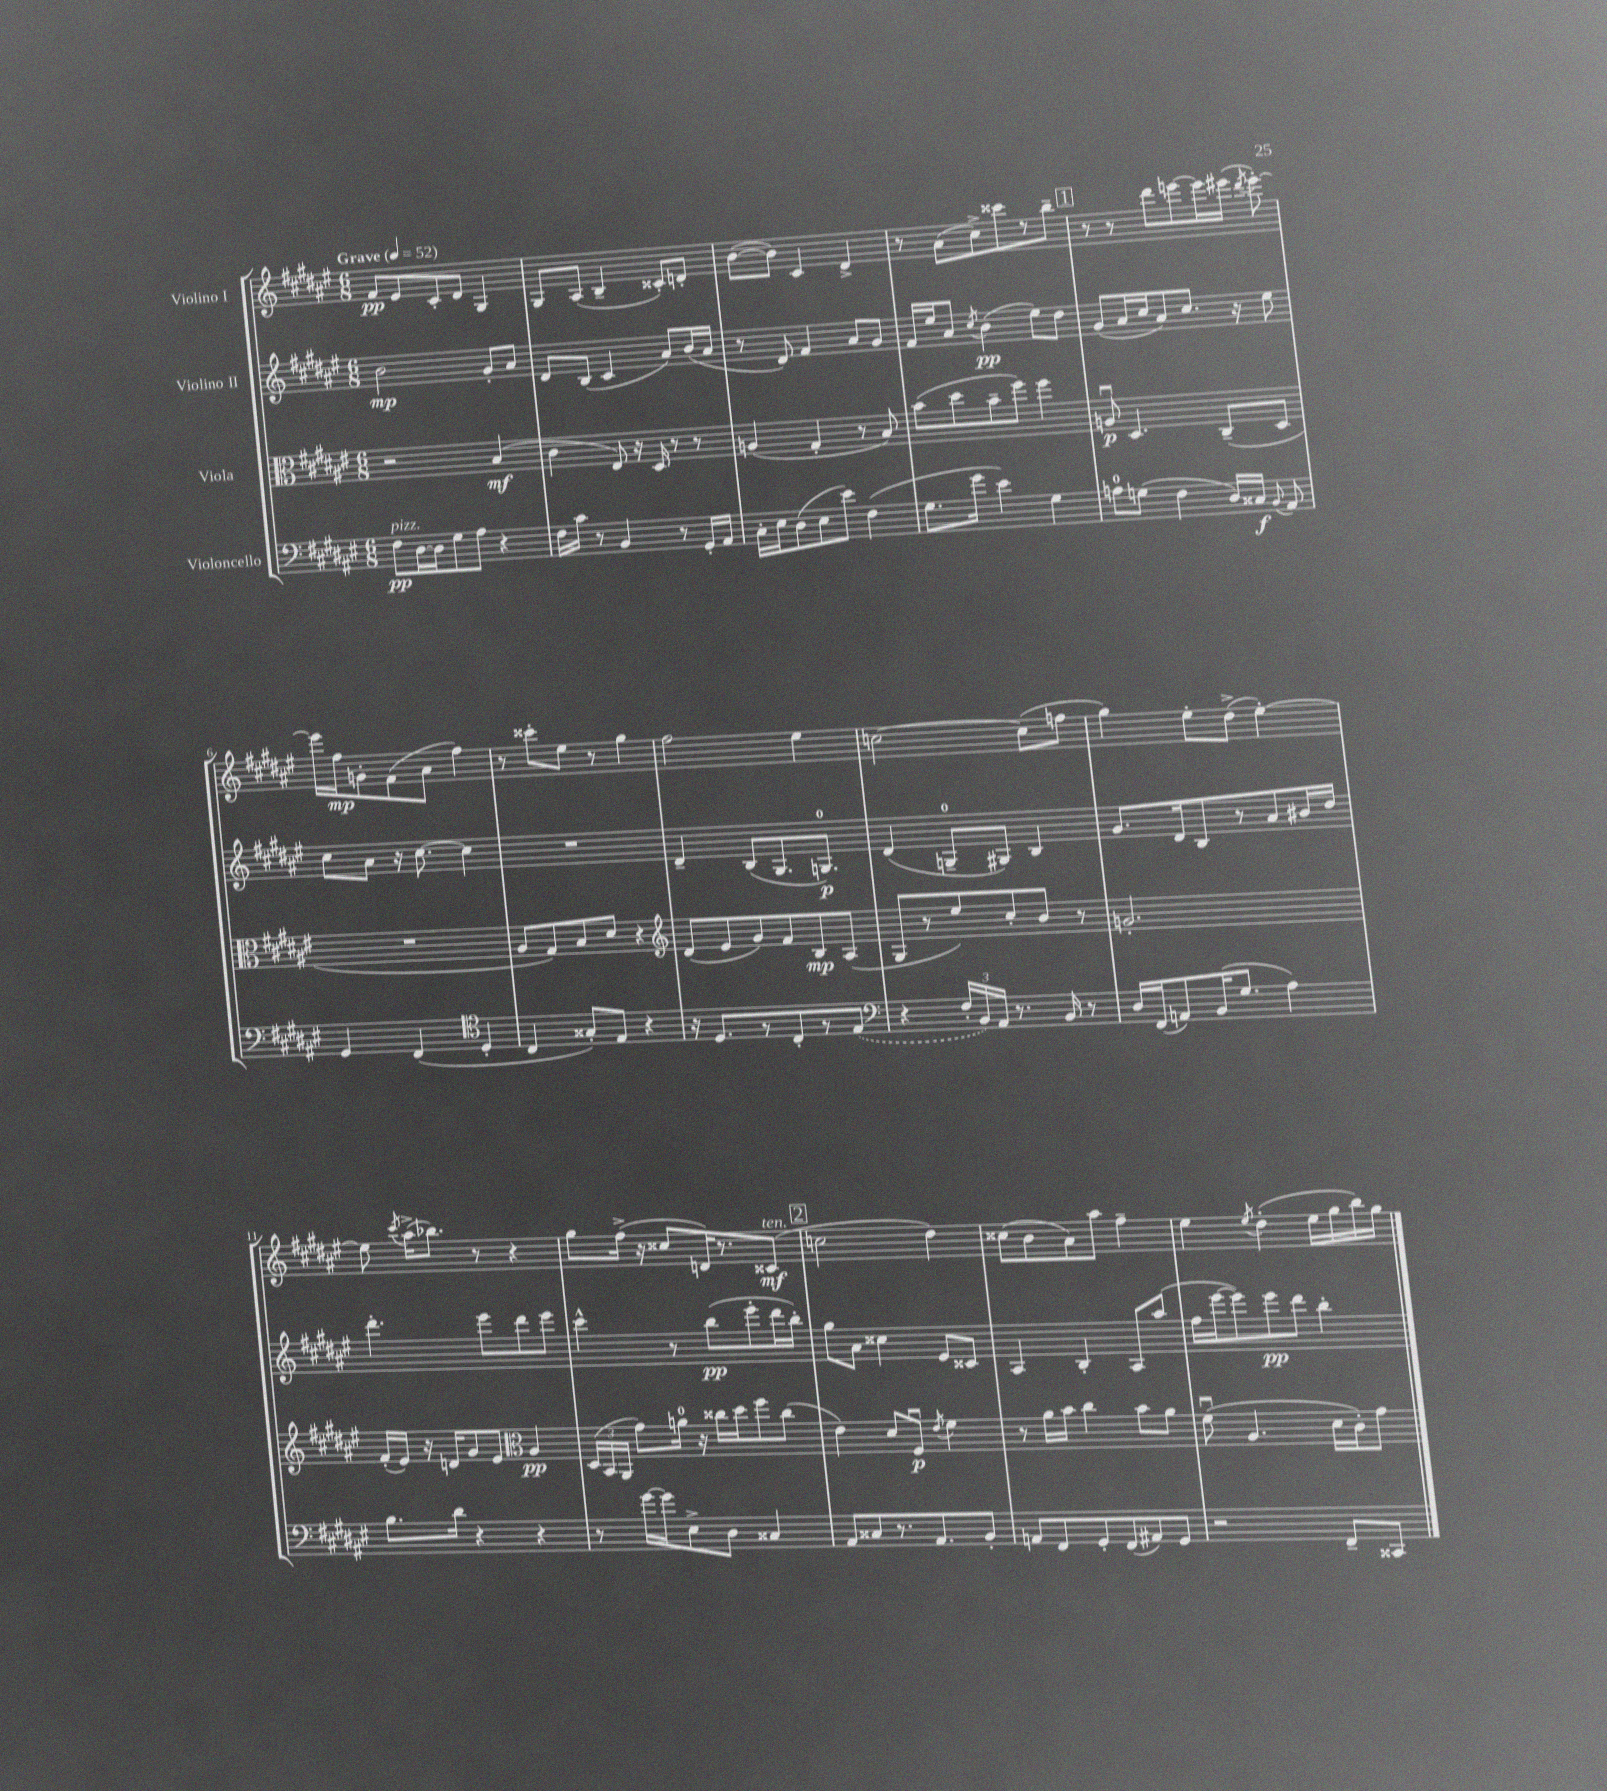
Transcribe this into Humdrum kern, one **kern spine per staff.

**kern	**kern	**kern	**kern
*staff4	*staff3	*staff2	*staff1
*clefF4	*clefC3	*clefG2	*clefG2
*k[f#c#g#d#a#e#]	*k[f#c#g#d#a#e#]	*k[f#c#g#d#a#e#]	*k[f#c#g#d#a#e#]
*M6/8	*M6/8	*M6/8	*M6/8
*MM52	*MM52	*MM52	*MM52
8F#	2r	2b	8f#
[16D#	.	.	8e#
16D#]	.	.	.
8G#	.	.	8c#'
8A#	.	.	8d#
4r	(4B	8g#'	4G#
.	.	8a#	.
=	=	=	=
16F#	4c#	8d#	8G#
16c#	.	.	.
8r	.	(8B	(8A#
4BB	8E#)	4c#	4B~
.	16r	.	.
.	16D#	.	.
8r	8r	8a#)	8c##')
16GG#'	8r	(16b	8d'
16AA#	.	16a#	.
=	=	=	=
16C#'	(4A	8r	([8b
16E#	.	.	.
(8D#	.	8d#)	8b])
8E#	4G#'	4f#	4c#
8e#)	.	.	.
(4F#	8r	8a#	4d#^
.	8B)	8g#	.
=	=	=	=
8.G#	(8b	16f#	8r
.	.	16ee#	.
.	8dd#	8a#	(8a#
16g#	.	.	.
.	.	8qcc#	.
4e#)	8b~	(4b	8cc#^)
.	8ff#)	.	8ccc##
4G#	4ff#	8ee#)	8r
.	.	8dd#	8bb~
=	=	=	=
8A	8Au	(8g#	8r
(8G	4.D#	16a#	8r
.	.	16cc#	.
4F#	.	8a#)	8ddd#
.	.	8.cc#	[8eee
16D#)	(8C#~	.	16eee]
16C##	.	16r	(16eee#
8qqBB	.	.	8qddd#
8AA#	8D#	8ee#	[8eee#')
=	=	=	=
4GG#	2.r	8cc#	16eee#]
.	.	.	16ff#
.	.	8a#	8g'
(4FF#	.	16r	(8f#
.	.	[8.cc#	.
.	.	.	8a#
*clefC4	*	*	*
4D#'	.	4cc#]	4ff#)
=	=	=	=
4C#	8A#	2.r	8r
.	8G#)	.	8ccc##'
8G##')	8B	.	8ee#
8E#	8d#	.	8r
4r	4r	.	4gg#
=	=	=	=
*	*clefG2	*	*
16r	(8d#	4d#~	2ff#
8.D#	.	.	.
.	8e#	.	.
8r	8g#)	(8B	.
8C#'	8f#	8.G#	.
8r	8B	.	4ee#
.	.	8.G)	.
(8E#	(8A#	.	.
=	=	=	=
*clefF4	*	*	*
4r	8G#	(4d#	[2cc
.	8r	.	.
24F#'	8ee#)	8G~	.
24BB)	.	.	.
24AA#	.	.	.
8.r	8cc#'	8G#)	.
.	8b	4B	(8cc]
16BB	.	.	.
8r	8r	.	8ff
=	=	=	=
16D#	2.g'	8.g#	4gg#)
(16FF#	.	.	.
8AA)	.	.	.
.	.	16d#	.
(16BB	.	8B	8ee#'
8.G#	.	.	.
.	.	8r	(8dd#^
4A#)	.	8a#	[4ee#')
.	.	16b#	.
.	.	16dd#	.
=	=	=	=
8.B	(16f#'	4.ddd#'	8ee#]
.	16e#)	.	.
.	.	.	8qccc#
.	16r	.	(16aa#^
16d#	16d	.	8.bb-)
4r	8g#	.	.
.	8e#	8eee#	8r
*	*clefC3	*	*
4r	4A#	8ddd#	4r
.	.	8eee#	.
=	=	=	=
8r	(24D#	4ccc#^^	8gg#
.	24BB	.	.
.	24AA#	.	.
[16g#	8g#)	.	(16ff#^
16g#]	.	.	16r
8E#^	16a	8r	8cc##
.	16r	.	.
8D#	16cc##	(8bb	16d)
.	16dd#	.	8.r
4C##	8ff#	8eee#'	.
.	(8cc##	16ddd#	(8c##
.	.	16bb')	.
=	=	=	=
8AA#	4e#)	8gg#	2cc
8C##	.	8a#	.
8.r	8d#	4cc##	.
.	8F#u	.	.
8.AA#	.	.	.
.	8qe#	.	.
.	4f#	8e#	4dd#)
8BB'	.	8c##	.
=	=	=	=
8AA	8r	4A#	(8cc##
8FF#	16a#	.	8b
.	16b	.	.
8GG#'	4cc#	4B'	8a#)
(8FF#	.	.	8aa#
8AA#)	8b	8A#	4ff#~
8GG#	8a#	(8aa#	.
=	=	=	=
2r	(8f#u	16ff#	4ee#
.	.	[16eee#	.
.	4.A#	8eee#])	.
.	.	.	8qee#
.	.	8eee#	(4dd#'
.	.	8ddd#	.
8FF#~	16d#	4bb'	16ee#
.	16c#')	.	16gg#
8CC##	8g#	.	16bb)
.	.	.	16gg#
==	==	==	==
*-	*-	*-	*-
